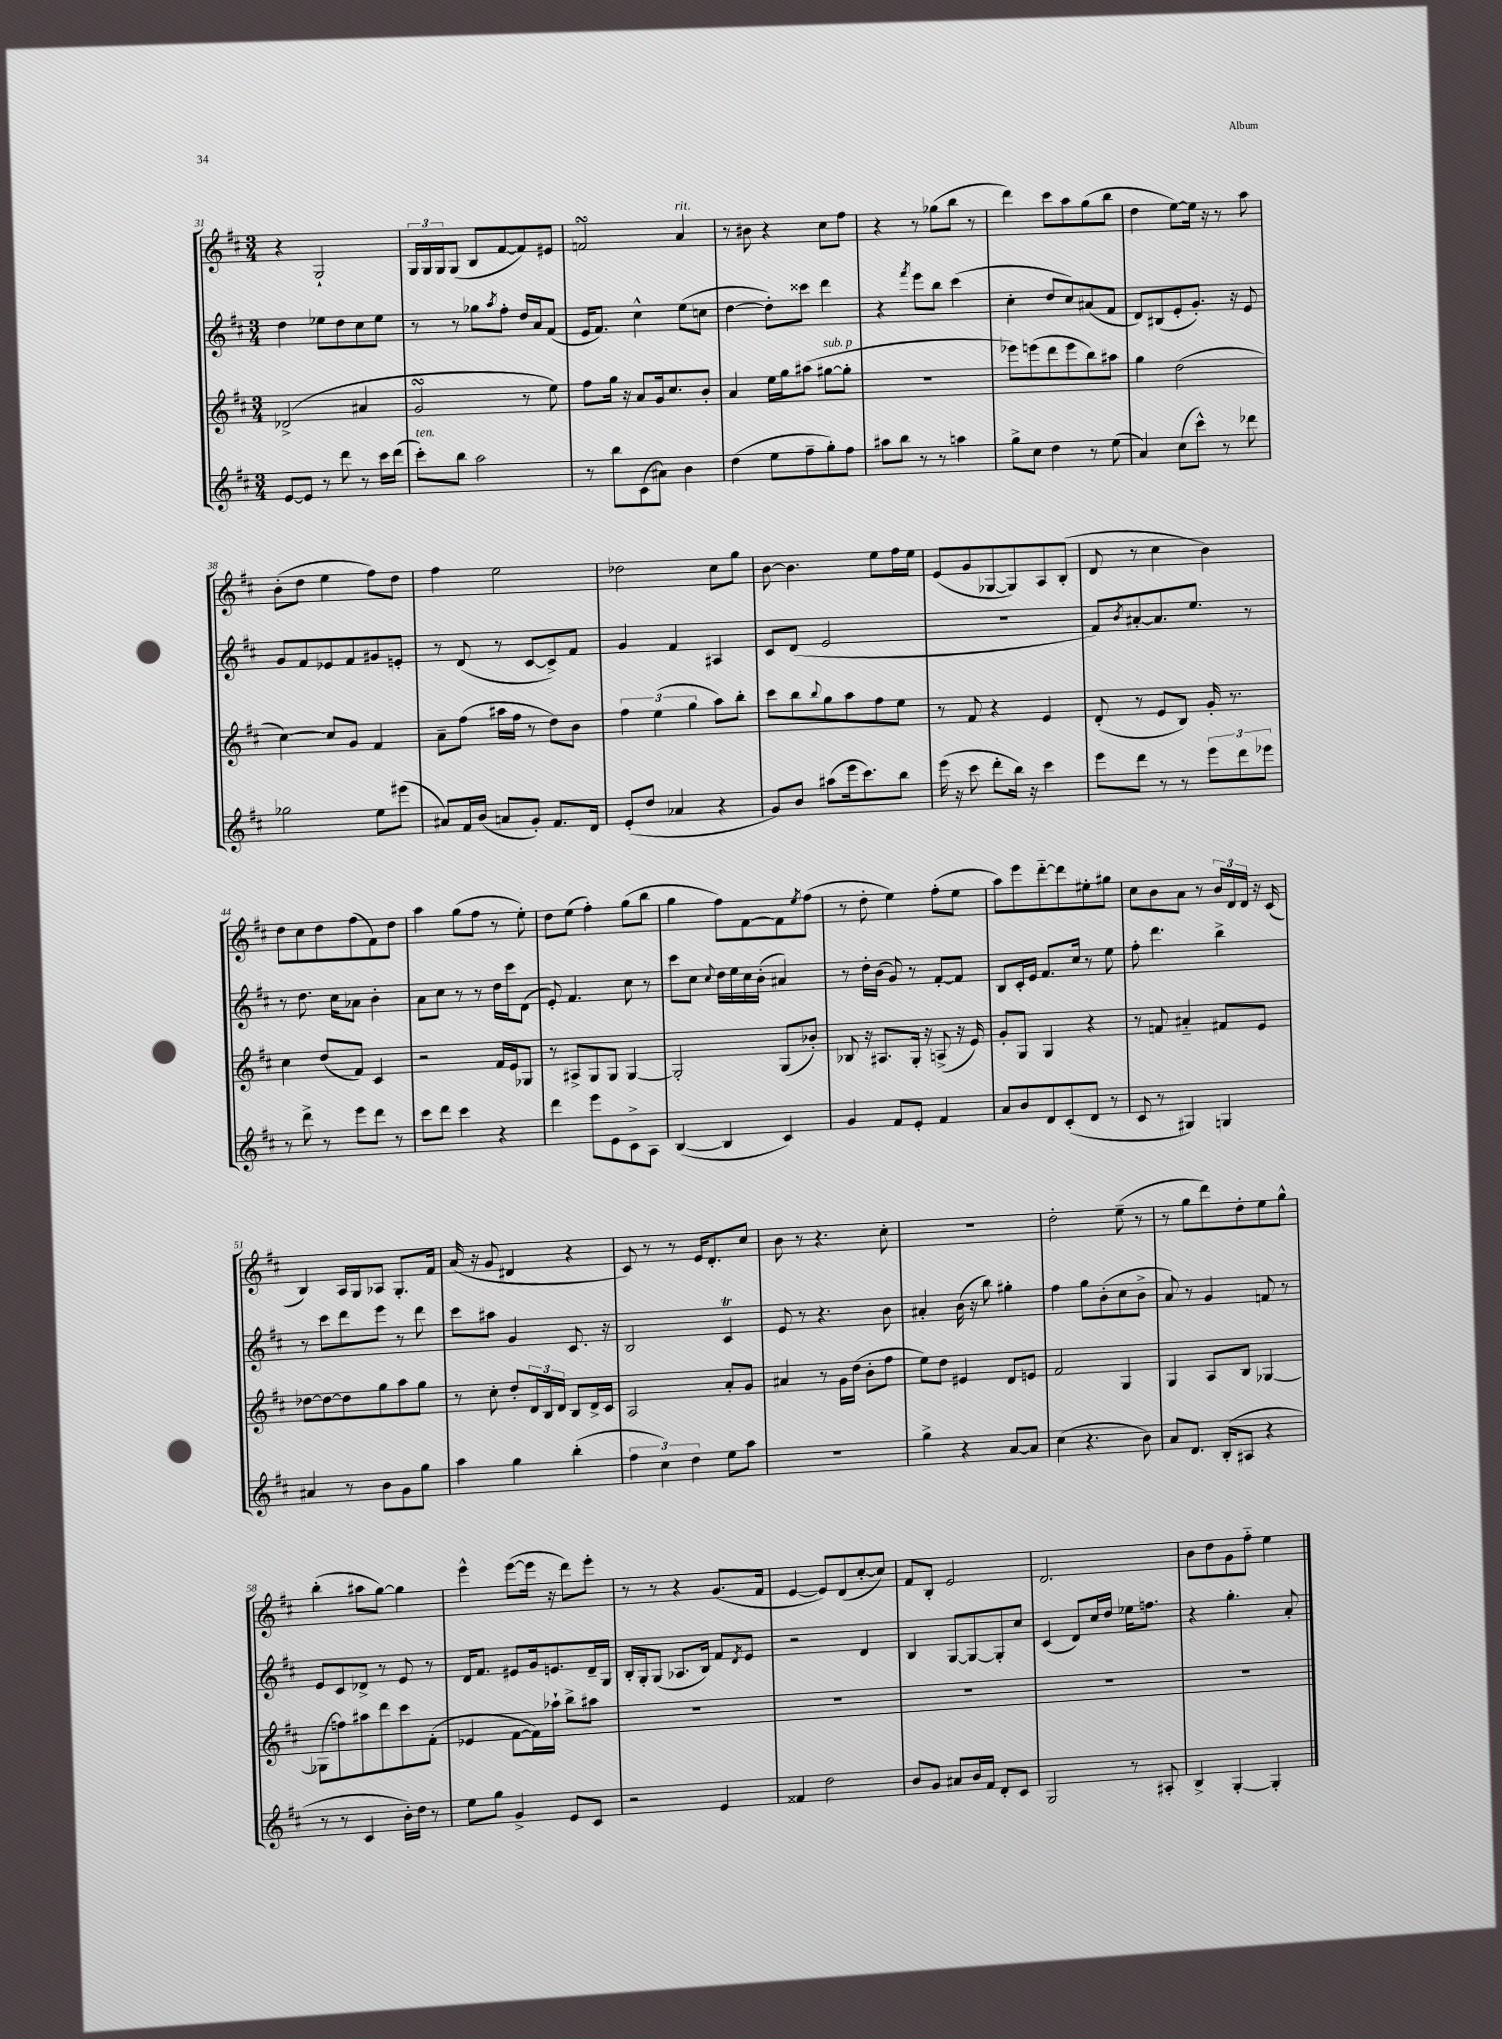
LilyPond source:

<<
\new StaffGroup <<
\new Staff = "s0" {
    \clef treble \key d \major \numericTimeSignature \time 3/4
    r4 g2-! |
    \tuplet 3/2 { g16 g16 g16 } g8( b8 fis'8~ fis'8) eis'8 |
    f'2\turn a'4^\markup { \italic "rit." } |
    r8 bis'8 r4 cis''8 fis''8 |
    r4 r8 ges''8( b''8 r8 |
    d'''4) cis'''8 a''8 g''8( b''8 |
    d''4 e''8~) e''16 r16 r8 a''8 |
    b'8-.( d''8 e''4 fis''8) d''8 |
    fis''4 e''2 |
    des''2 cis''8 g''8 |
    b'8~ b'4. e''8 fis''16 e''16 |
    e'8( g'8 ges8~ ges8) a8 b8-.( |
    d'8 r8 cis''4 b'4) |
    d''8 cis''8 d''8 fis''8( fis'8) d''8 |
    a''4 g''8( fis''8 r8 e''8-.) |
    d''8 e''8( fis''4-.) g''8( b''8 |
    g''4 fis''8) fis'8~ fis'8 \acciaccatura { e''8 } fis''8( |
    r8 d''8-. e''4) fis''8-.( e''8 |
    a''8) e'''8 d'''8~-_ d'''8 eis''8-. gis''8 |
    cis''8 b'8 a'8 r8 \tuplet 3/2 { b'16 d'16 d'16 } r16 cis'16( |
    b4) a16 g16 aes8 g8.-. fis'16 |
    a'16( r16 g'8 dis'4 r4 |
    cis'8) r8 r8 e'16 d'8.-. cis''8 |
    b'8 r8 r4. cis''8-. |
    R2. |
    d''2-. e''8--( r8 |
    r8 g''8 d'''8) d''8-. e''8 g''8-^ |
    b''4-.( ais''8 g''8~) g''4 |
    e'''4-^ e'''8~( e'''16 r16 d'''8) e'''8-. |
    r8 r8 r4 g'8.( fis'16 |
    e'4~ e'8) d'8( cis''8~-. cis''8) |
    fis'8 b8-. e'2 |
    d'2. |
    b'8 d''8 g'8 fis''8-_ e''4 \bar "|." |
}
\new Staff = "s1" {
    \clef treble \key d \major \numericTimeSignature \time 3/4
    d''4 ees''8 d''8 cis''8 ees''8 |
    r8 r8 ges''8 \acciaccatura { a''8 } fis''8-. d''16 a'16 fis'8( |
    e'16 fis'8.) cis''4-^ e''8( c''8 |
    d''4~ d''8-.) cisis'''8 d'''4 |
    r4 \acciaccatura { fis'''8 } e'''8 b''8 cis'''4( |
    cis''4-. d''8 cis''8) ais'8( fis'8 |
    d'8) bis8( e'8-. g'8.-.) r16 e'8 |
    g'8 fis'8 ees'8 fis'8 gis'8 e'8-. |
    r8 d'8( r8 cis'8~ cis'8->) fis'8 |
    g'4 fis'4 ais4 |
    cis'8 d'8( e'2 |
    R2. |
    fis'8) \acciaccatura { b'8 } ais'8~-. ais'8. e''8. r8 |
    r8 d''8. cis''16 aes'8 b'4-. |
    a'8 cis''8 r8 r8 d''16 cis'''16 d'8( |
    e'8-.) fis'4. cis''8 r8 |
    cis'''8 cis''8 \appoggiatura { cis''8 } d''16 e''16 cis''16 b'16-.( ais'4) |
    r8 d''16-. b'16( g'8) r8 fis'8~-. fis'8 |
    b8 cis'16-. e'16 fis'8. cis''16 r8 e''8 |
    fis''8-. d'''4. b''4-> |
    r8 cis'''8 d'''8 e'''8 r8 d'''8 |
    cis'''8 ais''8 g'4 cis'8. r16 |
    b2 cis'4\trill |
    e'8 r8 r4. b'8 |
    ais'4-. b'16( r16 b''8) gis''4-. |
    fis''4 g''8 b'8-.( cis''8 b'8-> |
    a'8) r8 g'4 f'8 r8 |
    e'8 cis'8 des'8-> r8 e'8 r8 |
    d'16 fis'8. eis'8 g'16 e'8. d'16-- g16 |
    b16-. g16-. g8( aes8. b16) fis'8 \acciaccatura { d'8 } e'8 |
    r2 d'4 |
    b4 g8~ g8~ g8-. cis''8 |
    cis'4( d'8) cis''16 d''16 ees''16 f''8. |
    r4 g''4.-. a'8-. \bar "|." |
}
\new Staff = "s2" {
    \clef treble \key d \major \numericTimeSignature \time 3/4
    des'2->( ais'4 |
    g'2\turn r8 e''8) |
    fis''8 g''16 r16 a'8 g'16 cis''8. b'8-. |
    a'4 e''16 g''16 ais''8( gis''8~^\markup { \italic "sub. p" } gis''8-. |
    R2. |
    ees'''8) e'''8( d'''8 e'''8 b''8) ais''8 |
    g''4 d''2( |
    cis''4~) cis''8 g'8 fis'4 |
    a'8-- fis''8( ais''16 fis''16 r8 d''8) b'8 |
    \tuplet 3/2 { fis''4 e''4( g''4 } a''8) b''8-. |
    cis'''8 b''8 \appoggiatura { b''8 } g''8 a''8 fis''8 e''8 |
    r8 fis'8 r4 e'4 |
    d'8-.( r8 e'8 b8) g'16-. r8. |
    cis''4 d''8( fis'8) cis'4 |
    r2 fis'16 e'16 ges8 |
    r8 ais8-> g8 g8 g4~ |
    g2-. g8( bes'8-.) |
    bes8 r16 ais8. g16-. r16 a8->( r16 e'16) |
    g'8-. g8 g4 r4 |
    r8 f'8 ais'4-_ fis'8 e'8 |
    des''8~ des''8~ des''8 g''8 a''8 g''8 |
    r8 cis''8-. d''8-. \tuplet 3/2 { d'16 b16 d'16 } b8 d'16-> cis'16 |
    a2 a'8-. g'8 |
    ais'4 r8 g'16 d''16( b'8-. fis''8 |
    e''8) d''8 eis'4 d'8 e'8 |
    fis'2 g4 |
    g4 a8 b8 ges4~ |
    ges8( f''8) ais''8 d'''8 cis'''8 fis'8-.( |
    ees'4 fis'8~ fis'16) aes''16-! b''8-> ais''8 |
    R2. |
    R2. |
    R2. |
    R2. |
    R2. \bar "|." |
}
\new Staff = "s3" {
    \clef treble \key d \major \numericTimeSignature \time 3/4
    e'8~ e'8 r8 d'''8 r8 cis'''16 d'''16( |
    cis'''8-.^\markup { \italic "ten." }) b''8 a''2 |
    r8 b''8 cis'8( ais'8) b'4 |
    d''4( e''8 fis''8-- g''8-.) fis''8 |
    ais''8 b''8 r8 r8 a''4 |
    g''8-> cis''8 d''4 r8 e''8( |
    a'4) cis''8( cis'''8-^) r8 des'''8 |
    ges''2 e''8 eis'''8( |
    ais'8) fis'16 b'16( a'8 g'8-.) fis'8. d'16 |
    e'8-.( d''8 aes'4 r4 |
    g'8) b'8 ais''8( e'''16 cis'''8.) b''8 |
    e'''16( r16 cis'''8 d'''8-. b''16) r16 cis'''4 |
    e'''8 d'''8 r8 r8 \tuplet 3/2 { e'''8 d'''8 ees'''8 } |
    r8 d'''8-> r8 e'''8 d'''8 r8 |
    cis'''8 d'''8 cis'''4 r4 |
    d'''4 e'''8 e'8 cis'8-> a8 |
    b4~( b4 cis'4) |
    g'4 fis'8 e'8-. fis'4 |
    a'8 b'8 d'8 cis'8-.( d'8 r8 |
    cis'8 r8 gis4) g4 |
    ais'4 r8 b'8 g'8 g''8 |
    a''4 g''4 b''4-.( |
    \tuplet 3/2 { fis''4 cis''4) d''4 } e''8 a''8 |
    R2. |
    g''4-> r4 a'8~ a'8 |
    cis''4( r4. b'8) |
    a'8 d'8. b16-.( ais8 r4 |
    r8 r8 cis'4 b'16-.) d''16 r8 |
    e''8 g''8 g'4-> e'8 cis'8 |
    r2 e'4 |
    fisis'4 d''2 |
    b'8 g'8 ais'8 b'16 fis'16 d'8-. cis'8 |
    g2 r8 ais8-. |
    b4-> g4~-. g4-. \bar "|." |
}
>>
>>
\layout { \context { \Score currentBarNumber = #31 } }
